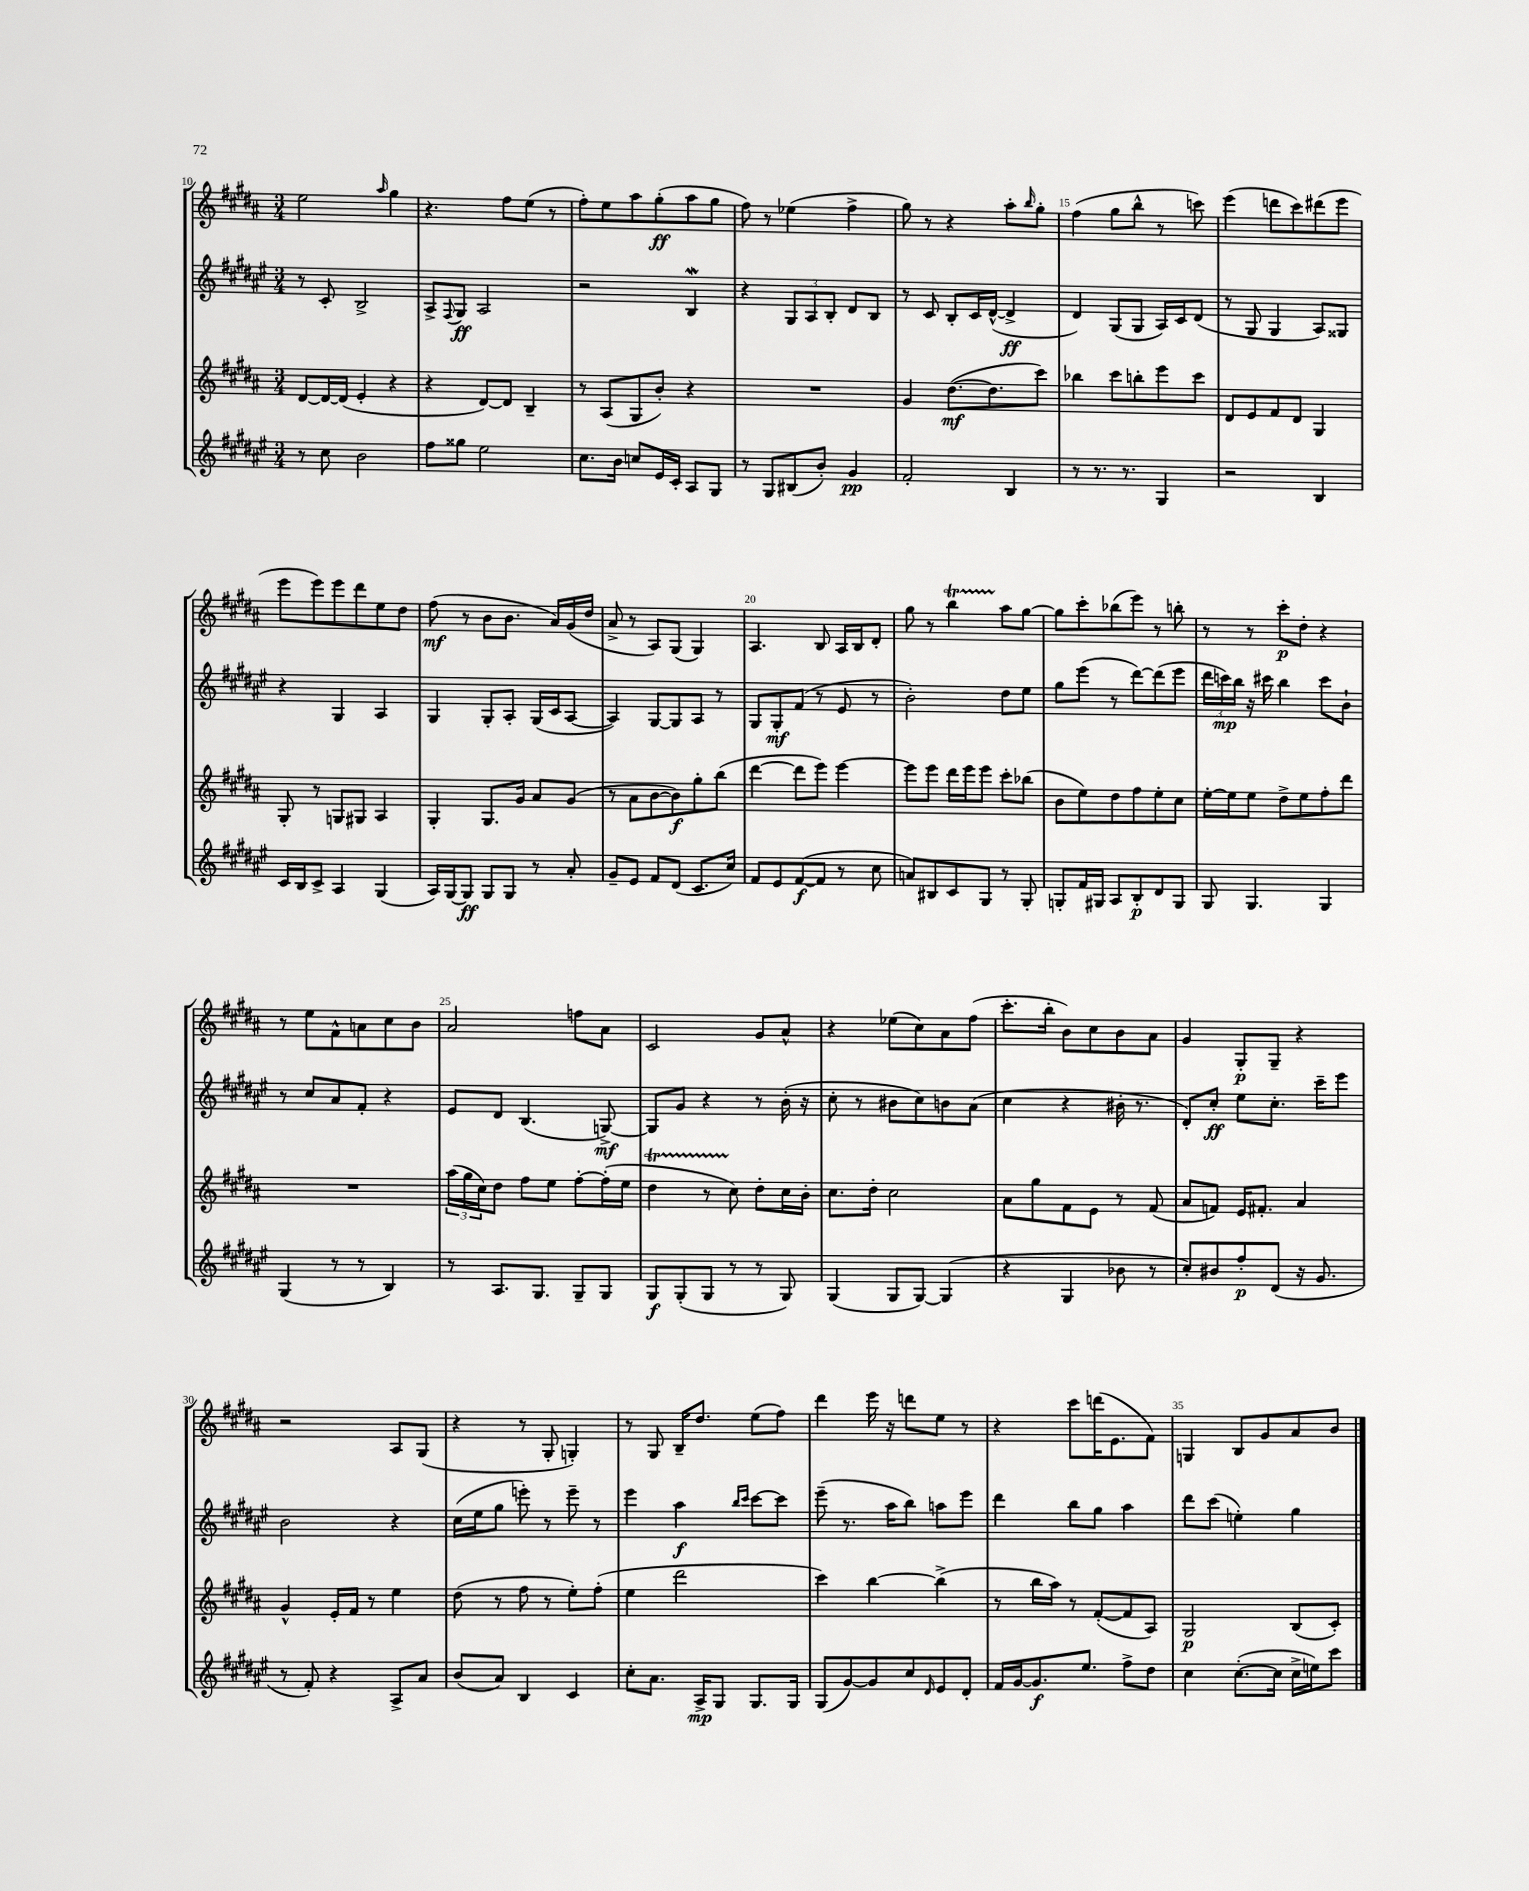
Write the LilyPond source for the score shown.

<<
\new StaffGroup <<
\new Staff = "s0" {
    \clef treble \key b \major \numericTimeSignature \time 3/4
    e''2 \grace { ais''16 } gis''4 |
    r4. fis''8 e''8( r8 |
    fis''8-.) e''8 ais''8 gis''8-.\ff( ais''8 gis''8 |
    fis''8) r8 ees''4( fis''4-> |
    gis''8) r8 r4 ais''8-. \grace { b''16 } gis''8-. |
    fis''4( gis''8 b''8-^ r8 c'''8) |
    e'''4( d'''8 cis'''8) dis'''8( e'''8 |
    e'''8 e'''8) e'''8 dis'''8 e''8 dis''8 |
    fis''8\mf( r8 b'8 b'8. ais'16) gis'16( dis''16 |
    ais'8-> r8 ais8) gis8( gis4) |
    ais4. b8 ais16 b16 dis'8-. |
    gis''8 r8 b''4\startTrillSpan ais''8\stopTrillSpan gis''8~ |
    gis''8 cis'''8-. bes''8( e'''8) r8 b''8-. |
    r8 r8 cis'''8-.\p dis''8-. r4 |
    r8 e''8 fis'8-^ a'8 cis''8 b'8 |
    ais'2 f''8 ais'8 |
    cis'2 gis'8 ais'8-^ |
    r4 ees''8( cis''8) ais'8 fis''8( |
    cis'''8.-. b''16-. b'8) cis''8 b'8 ais'8 |
    gis'4 gis8-.\p gis8-- r4 |
    r2 ais8 gis8( |
    r4 r8 gis8-. g4-.) |
    r8 gis8 b16-- dis''8. e''8( fis''8) |
    dis'''4 e'''16 r16 d'''8 e''8 r8 |
    r4 cis'''8 d'''16( e'8. fis'8) |
    g4 b8 gis'8 ais'8 b'8 \bar "|." |
}
\new Staff = "s1" {
    \clef treble \key fis \major \numericTimeSignature \time 3/4
    r8 cis'8-. b2-> |
    ais8-> \appoggiatura { fis8 } gis8\ff ais2 |
    r2 b4\mordent |
    r4 \tuplet 3/2 { gis8 ais8 b8-. } dis'8 b8 |
    r8 cis'8 b8-. cis'16 dis'16~-^( dis'4->\ff |
    dis'4) gis8( gis8 ais16) cis'16 dis'8( |
    r8 gis8 gis4 ais8) gisis8 |
    r4 gis4 ais4 |
    gis4 gis8-. ais8-. gis16( cis'16 ais8~ |
    ais4) gis8~ gis8 ais8 r8 |
    gis8 gis8-.\mf fis'8( r8 eis'8 r8 |
    b'2-.) dis''8 eis''8 |
    gis''8 eis'''8( r8 dis'''8~) dis'''8( eis'''8 |
    \tuplet 3/2 { dis'''16 c'''16\mp) b''16 } r16 cis'''16 b''4 cis'''8 b'8-! |
    r8 cis''8 ais'8 fis'8-. r4 |
    eis'8 dis'8 b4.( g8~->\mf) |
    g8 gis'8 r4 r8 b'16-.( r16 |
    cis''8-. r8 bis'8 cis''8) b'8 ais'8( |
    cis''4 r4 bis'16-. r8. |
    dis'8-.) cis''8-.\ff eis''8 cis''8.-. cis'''16-- eis'''8 |
    b'2 r4 |
    cis''16( eis''16 gis''8 e'''8-.) r8 e'''8-- r8 |
    eis'''4 ais''4\f \grace { b''16 cis'''16 } cis'''8~ cis'''8 |
    eis'''8--( r8. ais''16 b''8) a''8 eis'''8 |
    dis'''4 b''8 gis''8 ais''4 |
    dis'''8 cis'''8( e''4-.) gis''4 \bar "|." |
}
\new Staff = "s2" {
    \clef treble \key b \major \numericTimeSignature \time 3/4
    dis'8~ dis'16~ dis'16( e'4-. r4 |
    r4 dis'8~) dis'8 b4-- |
    r8 ais8( gis8 b'8-.) r4 |
    R2. |
    gis'4 dis''8.~\mf( dis''8. cis'''8) |
    bes''4 cis'''8 b''8-. e'''8 cis'''8 |
    dis'8 e'8 fis'8 dis'8 gis4 |
    gis8-. r8 g8 gis8 ais4 |
    gis4-. gis8. gis'16 ais'8 gis'8( |
    r8 ais'8 b'8~ b'8\f) gis''8-. b''8( |
    dis'''4~ dis'''8 e'''8) e'''4~ |
    e'''8 e'''8 dis'''16 e'''16 e'''8 cis'''8-. bes''8( |
    b'8 e''8) dis''8 fis''8 e''8-. cis''8 |
    e''16~-. e''16 e''8 dis''8-> e''8 fis''8-. dis'''8 |
    R2. |
    \tuplet 3/2 { ais''16( gis''16 cis''16) } dis''8 fis''8 e''8 fis''8~-. fis''16-.( e''16 |
    dis''4\startTrillSpan r8 cis''8\stopTrillSpan) dis''8-. cis''16 b'16-. |
    cis''8. dis''16-. cis''2 |
    ais'8 gis''8 fis'8 e'8 r8 fis'8( |
    ais'8 f'8) e'16 fis'8.-. ais'4 |
    gis'4-^ e'16-. fis'16 r8 e''4 |
    dis''8( r8 fis''8 r8 e''8-.) fis''8-.( |
    e''4 dis'''2 |
    cis'''4) b''4~ b''4->( |
    r8 b''16 ais''16) r8 fis'8~-.( fis'8 ais8) |
    gis2\p b8( cis'8-.) \bar "|." |
}
\new Staff = "s3" {
    \clef treble \key fis \major \numericTimeSignature \time 3/4
    r8 cis''8 b'2 |
    fis''8 gisis''8 eis''2 |
    cis''8. b'16 c''8 eis'16 cis'16-. ais8 gis8 |
    r8 gis8 bis8( b'8-.) gis'4\pp |
    fis'2-. b4 |
    r8 r8. r8. gis4 |
    r2 b4 |
    cis'16 b16 cis'8-> ais4 gis4( |
    ais16) gis16~ gis8\ff gis8 gis8 r8 ais'8-. |
    gis'8-- eis'8 fis'8 dis'8( cis'8. cis''16) |
    fis'8 eis'8 fis'8~\f( fis'8 r8 cis''8 |
    a'8) bis8 cis'8 gis8 r8 gis8-. |
    g8-. fis'16 gis16 ais8 b8-.\p dis'8 gis8 |
    gis8 gis4. gis4 |
    gis4( r8 r8 b4) |
    r8 ais8. gis8. gis8-- gis8 |
    gis8\f gis8-.( gis8 r8 r8 gis8) |
    gis4( gis8 gis8~) gis4( |
    r4 gis4 bes'8 r8 |
    cis''8-.) bis'8 fis''8-.\p dis'8( r16 gis'8. |
    r8 fis'8-.) r4 ais8-> ais'8 |
    b'8( ais'8) b4 cis'4 |
    cis''8-. ais'8. ais16->\mp gis8 gis8. gis16 |
    gis8( gis'8~) gis'8 cis''8 \grace { dis'16 } eis'8 dis'8-. |
    fis'16 gis'16~ gis'8.\f eis''8. fis''8-> dis''8 |
    cis''4 cis''8.~-.( cis''16 cis''16-> e''16) cis'''8 \bar "|." |
}
>>
>>
\layout { \context { \Score currentBarNumber = #10 \override BarNumber.break-visibility = ##(#f #t #t) barNumberVisibility = #(every-nth-bar-number-visible 5) } }
